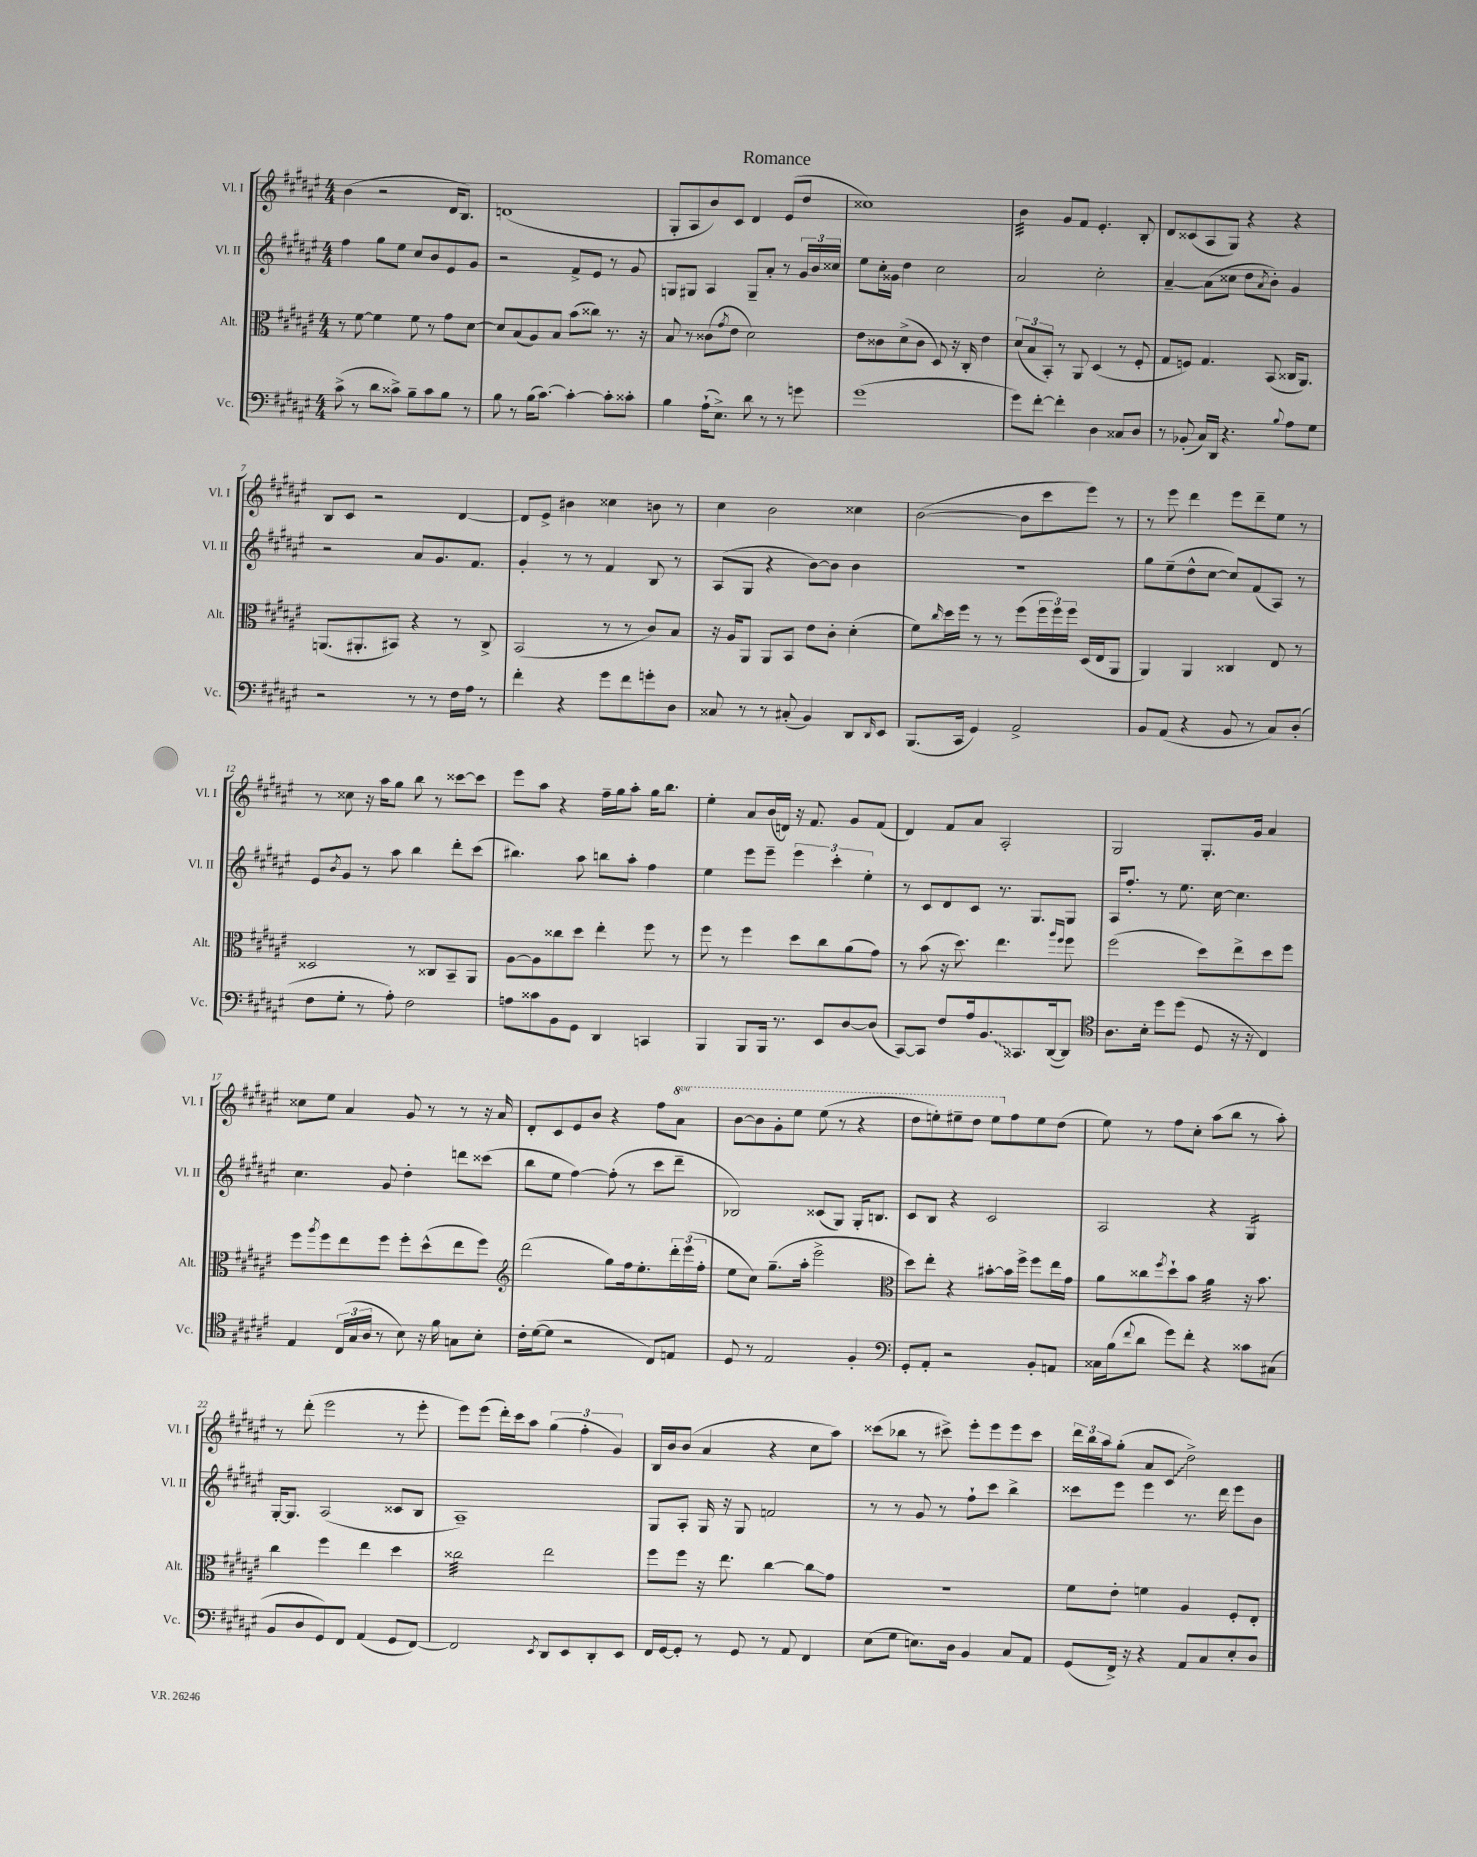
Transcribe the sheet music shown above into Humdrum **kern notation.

**kern	**kern	**kern	**kern
*staff4	*staff3	*staff2	*staff1
*clefF4	*clefC3	*clefG2	*clefG2
*k[f#c#g#d#a#e#]	*k[f#c#g#d#a#e#]	*k[f#c#g#d#a#e#]	*k[f#c#g#d#a#e#]
*M4/4	*M4/4	*M4/4	*M4/4
(8c#^	8r	4ff#	(4b
8r	[8f#	.	.
8d#	4f#]	8gg#	2r
8c##^)	.	8ee#	.
8B~	8f#	8cc#	.
8c##	8r	8b	.
8B	8g#	8e#	16d#
.	.	.	8.B)
8r	[8d#	8g#	.
=	=	=	=
8B	8d#]	2r	(1d
8r	(8B	.	.
(16B	8A#)	.	.
[8.c#)	.	.	.
.	8B	.	.
4c#'_	(8b	8f#^	.
.	8cc##)	8e#	.
8c#']	8.r	8r	.
8c##'	.	8g#	.
.	16r	.	.
=	=	=	=
4B	8B	8G	8G#'
.	8r	8G#	8A#
(16A#`	(8c##	4A#	8b)
8.E#^)	.	.	.
.	8qg#	.	.
.	8e#	.	8c#
8d#	2d#)	8G#~	4d#
8r	.	8a#'	.
8r	.	8r	(8e#
8g	.	24g#	8dd#
.	.	24b	.
.	.	24cc##	.
=	=	=	=
(1g#	8e#	8ee#	1cc##)
.	8c##	16cc#'	.
.	.	16g##	.
.	(8d#^	4dd#	.
.	8c##	.	.
.	8D#)	2cc#	.
.	16r	.	.
.	16C#'	.	.
.	4e#	.	.
=	=	=	=
8g#)	(12d#	2a#	4b
.	12B	.	.
[8f#'	.	.	.
.	12BB')	.	.
4f#']	8r	.	8g#
.	8AA#	.	8f#
4D#	(4D#	2cc#'	4.e#'
8C##	8r	.	.
8D#	8F#'	.	8B'
=	=	=	=
8r	8G#	[4a#~	8d#
(8BB-'	8F)	.	(8c##
16C#)	4.G#	(8a#]	8A#
16DD#	.	.	.
4.r	.	8cc##	8G#)
.	.	8dd#	4r
.	.	8qa#	.
.	(8BB	8b')	.
8qqB	.	.	.
8A#	16C##	4g#	4r
.	8.AA#)	.	.
8G#	.	.	.
=	=	=	=
2r	(8.AA	2r	8B
.	.	.	8c#
.	8.AA#'	.	.
.	.	.	2r
.	8BB#)	.	.
8r	4r	8a#	.
8r	.	8.g#	.
16F#	8r	.	[4d#
16A#	.	8.f#	.
8r	8C#^	.	.
=	=	=	=
4f#'	(2BB	4g#'	8d#]
.	.	.	8e#^
4r	.	8r	4b#
.	.	8r	.
8g#	8r	4f#	4cc##
8f#	8r	.	.
8g'	8c#)	8B	8b
8D#	8B	8r	8r
=	=	=	=
8C##	16r	(8A#	4cc#
.	16A#	.	.
8r	8AA#	8G#	.
8r	8AA#	4r	2b
(8C#'	8BB	.	.
4BB)	8e#	[8b)	.
.	8c#'	8b]	.
8DD#	(4d#'	4b	4cc##
16qqDD#	.	.	.
8EE#	.	.	.
=	=	=	=
(8.BBB	8f#)	1r	([2b
.	16qqcc#	.	.
.	16dd#	.	.
16CC#	16ff#	.	.
4GG#)	8r	.	.
.	8r	.	.
2AA#^	(8ff#	.	8b]
.	24ff#	.	8ccc#
.	24ff#)	.	.
.	24ff#	.	.
.	(16D#	.	8eee#)
.	16E#	.	.
.	8AA#	.	8r
=	=	=	=
8BB	4AA#)	8gg#	8r
(8AA#	.	(8ee#~	8eee#
4r	4AA#	8dd#^^	4ddd#
.	.	[8cc#	.
8BB	4C##	8cc#])	8eee#
8r	.	(8f#	8ddd#~
8C#)	8E#	8A#)	8ee#
(8D#'	8r	8r	8r
=	=	=	=
8F#	2D##	8e#	8r
.	.	8qb	.
8G#'	.	8g#	8cc##
8r	.	8r	16r
.	.	.	16aa#
8A#')	.	8aa#	8gg#
2F#	8r	4bb	8bb
.	8C##	.	8r
.	8BB~	8ddd#'	[8ccc##
.	8AA#	(8ccc#	8ccc##]
=	=	=	=
8A	[8A#	4.bb#)	8eee#
8c##	8A#]	.	8aa#
8BB	8cc##	.	4r
8GG#	8dd#	8aa#	.
4DD#	4ee#'	8bb	16ff#~
.	.	.	16gg#
.	.	8aa#'	8aa#'
4CC	8ff#	4ff#	16gg#
.	.	.	8.bb
.	8r	.	.
=	=	=	=
4BBB	8ff#	4ee#	4ee#'
.	8r	.	.
8BBB	4ff#	8eee#	8a#
16BBB	.	8eee#~	(16b
8.r	.	.	16d)
.	8dd#	6eee#	16r
.	.	.	8.f#
8EE#	8cc#	.	.
.	.	6ccc#'	.
[8D#	(8a#	.	8g#
.	.	6ee#'	.
(8D#]	8g#)	.	(8f#
=	=	=	=
[8CC#)	8r	8r	4d#)
8CC#]	(8b	8c#	.
8F#	16r	8d#	8f#
.	8.dd#)	.	.
16A#	.	8c#	8a#
8.BB	.	.	.
.	4.ee#	8.r	2A#'
8.CC##	.	.	.
.	.	8.G#	.
([16DD#	.	.	.
.	16qqaa#	.	.
.	16qqff#	.	.
8DD#])	8ff#	8G#	.
=	=	=	=
*clefC4	*	*	*
8.A#	(2ff#	16A#	2G#
.	.	8.ff#'	.
16B'	.	.	.
8dd#	.	8r	.
(8dd#	.	8.ee#	.
8D#	8dd#)	.	8.G#'
.	.	[16cc#	.
16r	8ee#^	4.cc#]	.
16r	.	.	16g#
4C#)	8dd#	.	4a#
.	8ff#	.	.
=	=	=	=
4E#	8ff#	4.cc#	8cc##
.	8qaa#	.	.
.	8ff#	.	8ee#
(24C#	8ee#	.	4a#
24G#	.	.	.
24A#	.	.	.
8r	8ff#	8g#	.
8B)	8ff#'	4dd#'	8g#
16r	(8dd#^^	.	8r
16f#	.	.	.
8G	8ee#	8ddd	8r
8B'	8ff#)	(8ccc##	16r
.	.	.	16a#
=	=	=	=
*	*clefG2	*	*
16c#'	(2ddd#	8bb	8d#'
([16d#	.	.	.
8d#]	.	8ee#	8c#
2r	.	[4ff#)	8e#
.	.	.	8b
.	8gg#)	(8ff#']	4r
.	16ff#	8r	.
.	8.ee#'	.	.
8C#)	.	8ccc#	8ff#
8E	24ddd#'	8ddd#~	8aa#
.	(24eee#	.	.
.	24ff#'	.	.
=	=	=	=
8D#	8ee#	2B-)	[8bb
8r	8cc#)	.	8bb]
2E#	(8.gg#~	.	8gg#'
.	.	.	8eee#
.	16aa#'	.	.
.	2eee#^	(8c##	(8eee#
.	.	8G#)	8r
4F#'	.	16G#'	4r
.	.	8.B	.
=	=	=	=
*clefF4	*clefC3	*	*
8GG#'	8dd#)	8c#	8ddd#
8AA#'	8ee#'	8B	8eee')
2r	4r	4r	8eee#~
.	.	.	8ddd#
.	[8b#'	2c#	8eee#
.	16b#]	.	8ff#
.	16ff#^	.	.
8BB'	8ff#	.	8ee#
8AA	16ee#	.	(8dd#
.	16g#	.	.
=	=	=	=
16C##	8a#	2A#	8ee#)
(16B	.	.	.
8qqf#	.	.	.
8d#	8cc##	.	8r
.	8qff#	.	.
8g#)	8dd#`	.	8ff#
8f#'	8b	.	8cc#'
4r	4a#	4r	(8aa#
.	.	.	8bb
8c##	16r	4G#	8r
.	8.b	.	.
(8C#	.	.	8aa#')
=	=	=	=
8BB	4cc#	[16G#'	8r
.	.	8.G#]	.
8D#	.	.	(8ddd#'
8GG#)	4ff#	(2A#	2eee#
8FF#	.	.	.
(4AA#	4ee#	.	.
8GG#	4dd#	8c##	8r
[8FF#)	.	8B	8eee#'
=	=	=	=
2FF#]	2cc##	1A#~)	8eee#)
.	.	.	(8eee#
.	.	.	16ddd#')
.	.	.	16ccc#
.	.	.	8aa#
8qEE#	.	.	.
8DD#	2ee#	.	(6gg#
8EE#	.	.	.
.	.	.	6ff#'
8DD#'	.	.	.
.	.	.	6g#)
8EE#	.	.	.
=	=	=	=
16FF#	8ff#	8G#	16B
[16GG#	.	.	16b
8GG#']	8ff#	8A#'	(8b
8r	16r	16G#	4a#
.	8.ee#	16r	.
8GG#	.	8G#	.
8r	[4cc#	2f	4r
8AA#	.	.	.
4FF#	8cc#]	.	8cc#
.	8g#	.	8aa#)
=	=	=	=
(8E#	1r	8r	(8ccc##
8G#	.	8r	8bb-
8.E)	.	8g#	8r
.	.	8r	8ccc#^)
16D#	.	.	.
4BB	.	8ff#`	8eee#'
.	.	8ccc#	8eee#
8C#	.	4bb^	8eee#
8AA#	.	.	8ccc#
=	=	=	=
(8GG#	8f#	8ccc##	24ddd#
.	.	.	24bb
.	.	.	24aa#
16FF#^)	8e#'	8eee#	(8gg#'
16r	.	.	.
4r	4f	4eee#	8a#
.	.	.	8c#
8AA#	4A#	8.r	2dd#^)
8C#	.	.	.
.	.	16ddd#	.
8E#'	8F#'	8eee#	.
8D#	8E#'	8b	.
==	==	==	==
*-	*-	*-	*-
